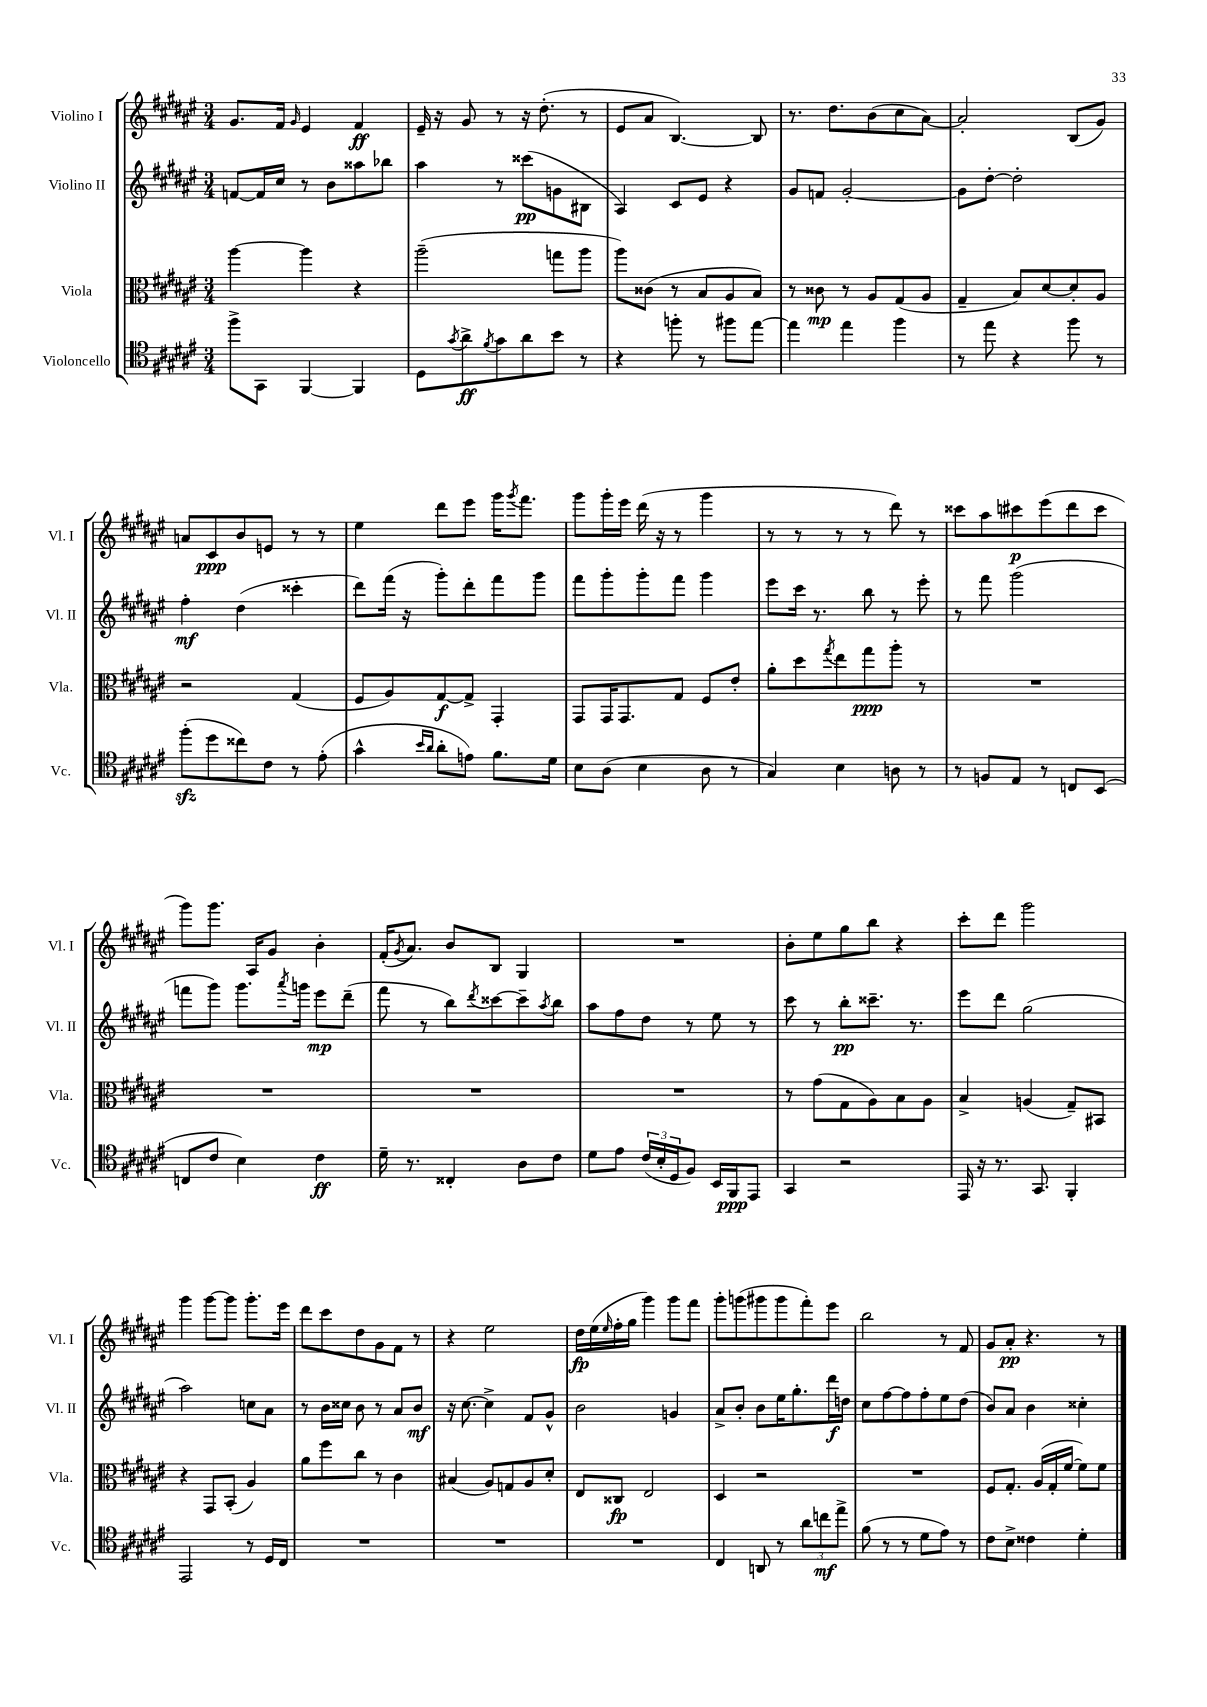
<<
\new StaffGroup <<
\new Staff = "s0" \with { instrumentName = "Violino I" shortInstrumentName = "Vl. I" } {
    \clef treble \key fis \major \numericTimeSignature \time 3/4
    gis'8. fis'16 \grace { gis'16 } eis'4 fis'4\ff |
    eis'16-- r16 gis'8 r8 r16 dis''8.-.( r8 |
    eis'8 ais'8 b4.~) b8 |
    r8. dis''8. b'8( cis''8 ais'8~) |
    ais'2-. b8( gis'8) |
    a'8 cis'8\ppp b'8 e'8 r8 r8 |
    eis''4 dis'''8 eis'''8 gis'''16 \acciaccatura { gis'''8 } fis'''8. |
    gis'''8 gis'''16-. eis'''16 dis'''16( r16 r8 gis'''4 |
    r8 r8 r8 r8 dis'''8) r8 |
    cisis'''8 ais''8 cis'''8\p eis'''8( dis'''8 cis'''8 |
    gis'''8) gis'''8. ais16 gis'8 b'4-. |
    fis'16-.( \acciaccatura { gis'8 } ais'8.) b'8 b8 gis4 |
    R2. |
    b'8-. eis''8 gis''8 b''8 r4 |
    cis'''8-. dis'''8 gis'''2 |
    gis'''4 gis'''8~ gis'''8 gis'''8.-. eis'''16 |
    dis'''8 cis'''8 dis''8 gis'8 fis'8 r8 |
    r4 eis''2 |
    dis''16\fp eis''16( \grace { eis''16 } fis''16-. gis''16 gis'''4) gis'''8 fis'''8 |
    gis'''8-. g'''8( gis'''8 gis'''8 fis'''8-.) eis'''8 |
    b''2 r8 fis'8 |
    gis'8 ais'8-.\pp r4. r8 \bar "|." |
}
\new Staff = "s1" \with { instrumentName = "Violino II" shortInstrumentName = "Vl. II" } {
    \clef treble \key fis \major \numericTimeSignature \time 3/4
    f'8~ f'16 cis''16 r8 b'8 aisis''8 bes''8 |
    ais''4 r8 cisis'''8\pp( g'8 bis8 |
    ais4) cis'8 eis'8 r4 |
    gis'8 f'8 gis'2~-. |
    gis'8 dis''8~-. dis''2-. |
    fis''4-.\mf dis''4( cisis'''4-. |
    dis'''8) fis'''16( r16 gis'''8-.) dis'''8-. fis'''8 gis'''8 |
    fis'''8 gis'''8-. gis'''8-. fis'''8 gis'''4 |
    eis'''8 cis'''16 r8. b''8 r8 eis'''8-. |
    r8 fis'''8 gis'''2( |
    f'''8 gis'''8) gis'''8. \acciaccatura { ais'''8 } g'''16 eis'''8\mp dis'''8--( |
    fis'''8 r8 b''8) \acciaccatura { dis'''8 } cisis'''8~ cisis'''8-- \acciaccatura { ais''8 } b''8 |
    ais''8 fis''8 dis''8 r8 eis''8 r8 |
    cis'''8 r8 b''8-.\pp cisis'''8.-- r8. |
    eis'''8 dis'''8 gis''2( |
    ais''2) c''8 ais'8 |
    r8 b'16 cisis''16 b'8 r8 ais'8 b'8\mf |
    r16 cis''8.~ cis''4-> fis'8 gis'8-^ |
    b'2 g'4 |
    ais'8-> b'8-. b'8 eis''16 gis''8.-. dis'''16\f d''16 |
    cis''8 fis''8~ fis''8 fis''8-. eis''8 dis''8( |
    b'8) ais'8 b'4 cisis''4-. \bar "|." |
}
\new Staff = "s2" \with { instrumentName = "Viola" shortInstrumentName = "Vla." } {
    \clef alto \key fis \major \numericTimeSignature \time 3/4
    ais''4~ ais''4 r4 |
    ais''2--( g''8 ais''8 |
    ais''8) cisis'8( r8 b8 ais8 b8) |
    r8 cisis'8\mp r8 ais8 gis8( ais8 |
    gis4-- b8) dis'8~ dis'8-. ais8 |
    r2 gis4( |
    fis8 ais8) gis8~\f gis8-> gis,4-. |
    gis,8 gis,16 gis,8. gis8 fis8 eis'8-. |
    ais'8-. dis''8 \acciaccatura { gis''8 } eis''8 gis''8\ppp ais''8-. r8 |
    R2. |
    R2. |
    R2. |
    R2. |
    r8 gis'8( gis8 ais8) b8 ais8 |
    b4-> a4( gis8--) bis,8 |
    r4 gis,8 b,8-.( ais4) |
    ais'8 fis''8 cis''8 r8 cis'4 |
    bis4( ais8) g8 ais8 dis'8-. |
    eis8 cisis8\fp eis2 |
    dis4 r2 |
    R2. |
    fis8 gis8.-. ais16( gis16-. fis'16~ fis'8) fis'8 \bar "|." |
}
\new Staff = "s3" \with { instrumentName = "Violoncello" shortInstrumentName = "Vc." } {
    \clef tenor \key fis \major \numericTimeSignature \time 3/4
    fis''8-> gis,8 fis,4~ fis,4 |
    dis8 \acciaccatura { gis'8 } ais'8->\ff \acciaccatura { fis'8 } gis'8 ais'8 b'8 r8 |
    r4 f''8-. r8 fis''8 eis''8~ |
    eis''4 eis''4 fis''4 |
    r8 eis''8 r4 fis''8 r8 |
    fis''8-.\sfz( dis''8 cisis''8) cis'8 r8 eis'8-.( |
    gis'4-^ \grace { b'16 ais'16 } ais'8-. e'8) fis'8. dis'16 |
    b8 ais8( b4 ais8 r8 |
    gis4) b4 a8 r8 |
    r8 f8 eis8 r8 c8 b,8( |
    c8 cis'8 b4) cis'4\ff |
    dis'16-- r8. cisis4-. ais8 cis'8 |
    dis'8 eis'8 \tuplet 3/2 { cis'16( b16-. dis16 } fis8) b,16 fis,16\ppp eis,8 |
    gis,4 r2 |
    eis,16 r16 r8. gis,8. fis,4-. |
    eis,2 r8 dis16 cis16 |
    R2. |
    R2. |
    R2. |
    cis4 a,8 r8 \tuplet 3/2 { ais'8 c''8\mf eis''8-> } |
    fis'8( r8 r8 dis'8 eis'8) r8 |
    cis'8 b8-> cisis'4 dis'4-. \bar "|." |
}
>>
>>
\layout { \context { \Score \remove "Bar_number_engraver" } }
